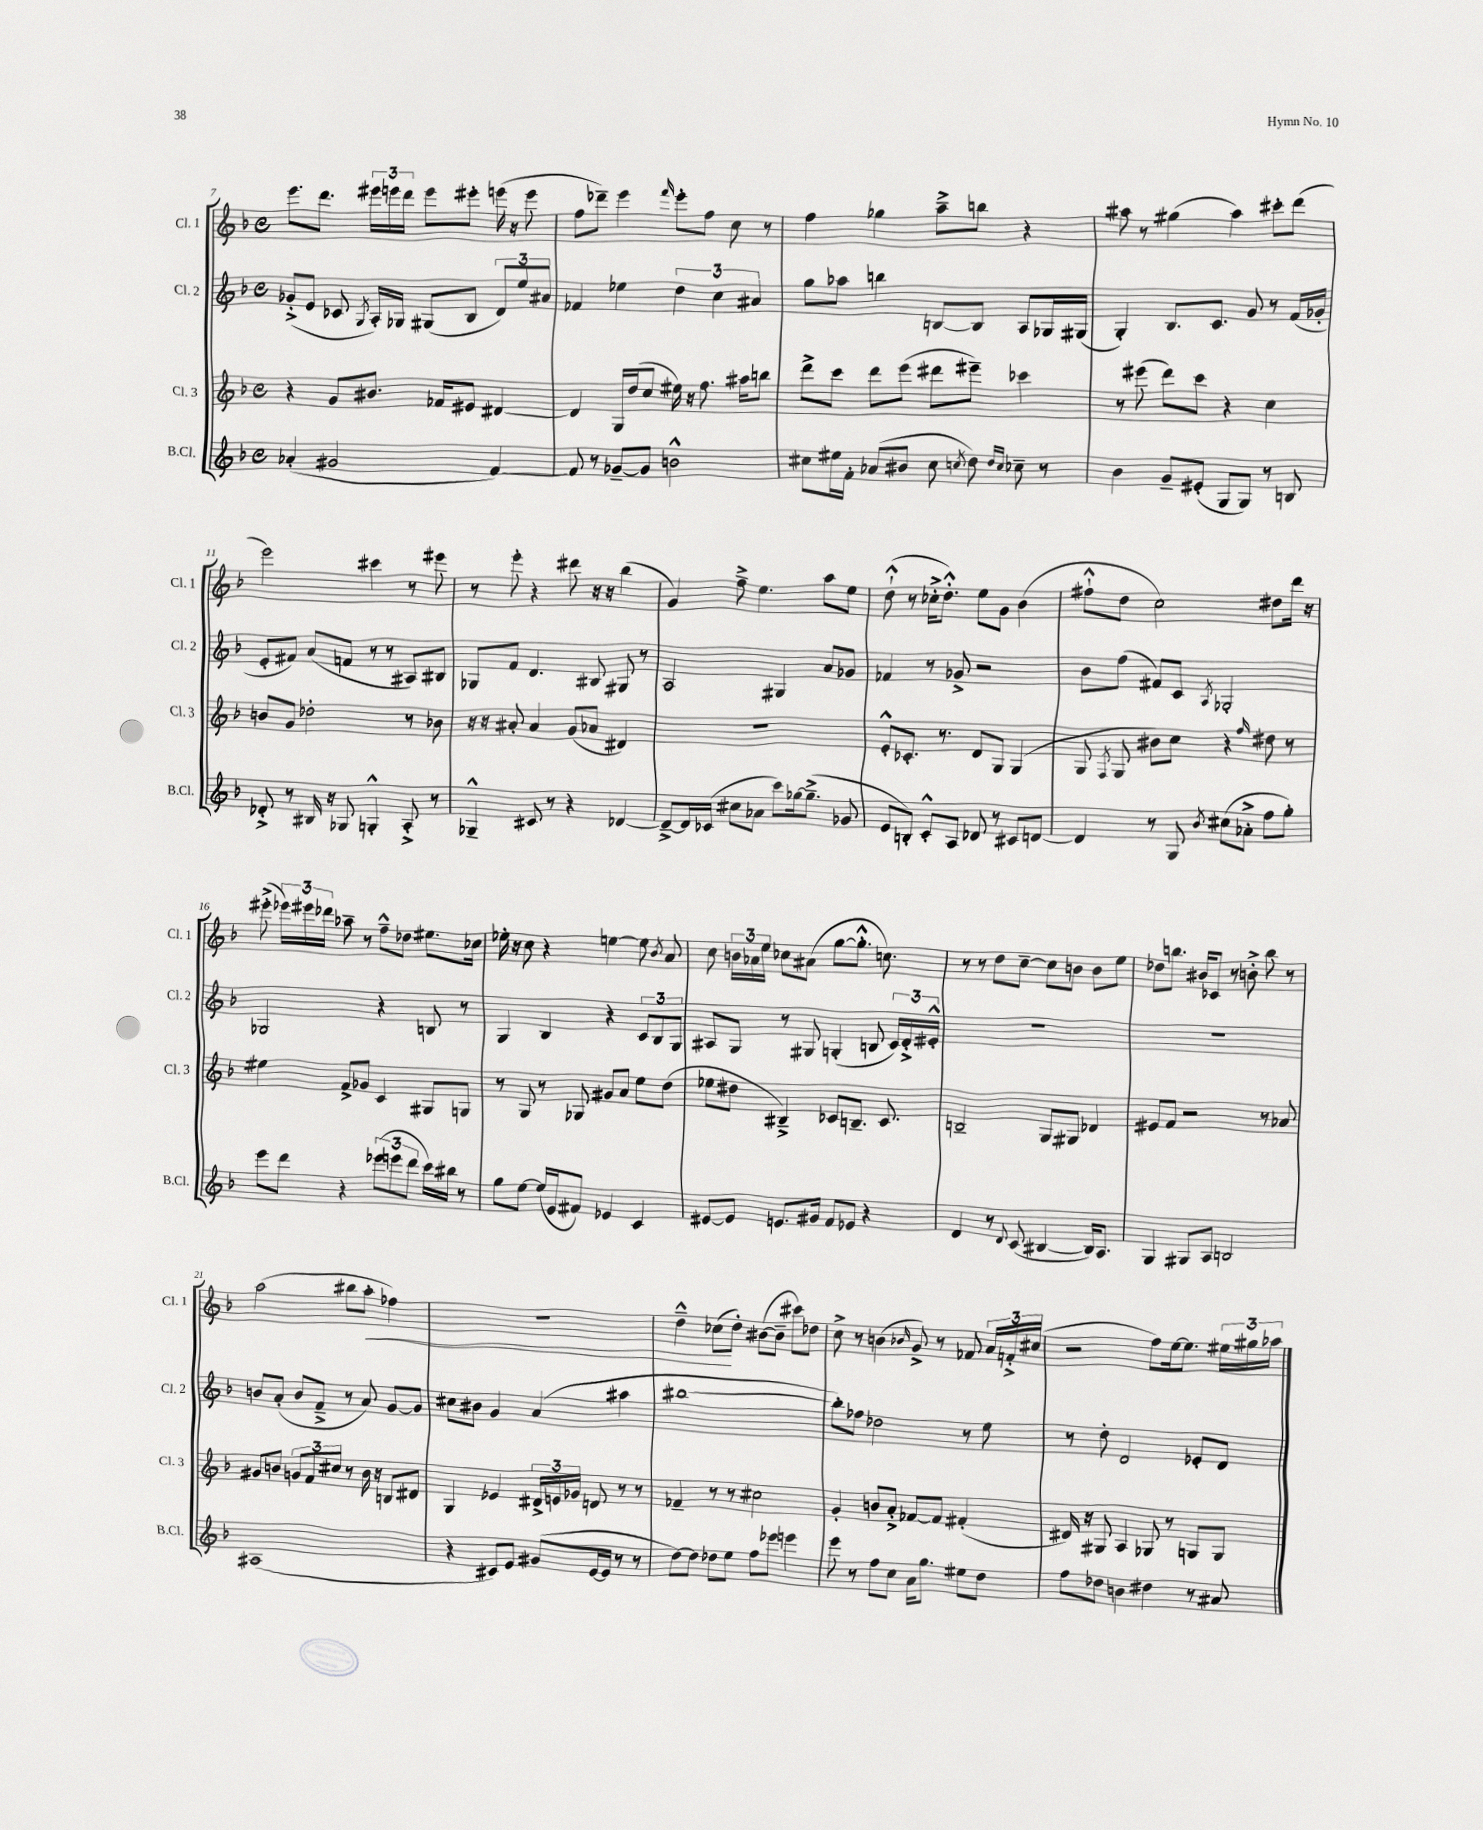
<<
\new StaffGroup <<
\new Staff = "s0" \with { instrumentName = "Cl. 1" shortInstrumentName = "Cl. 1" } {
    \clef treble \key f \major \defaultTimeSignature \time 4/4
    \autoBeamOff e'''8.[ d'''8.] \tuplet 3/2 { eis'''16[ e'''16 d'''16] } e'''8[ eis'''8]-. e'''16( r16 e'''8 |
    f''8[ des'''8]--) e'''4 \grace { f'''16 } e'''8[-. f''8] c''8 r8 |
    f''4 ges''4 a''8[---> b''8] r4 |
    ais''8 r8 gis''4( ais''4) cis'''8[-. d'''8]( |
    e'''2) cis'''4 r8 eis'''8 |
    r8 e'''8-. r4 dis'''8 r16 r16 bes''4( |
    g'4) f''8---> e''4. a''8[ e''8] |
    d''8-!-^( r8 ces''16[-.-> d''8.]-.-^) e''8[ g'8] bes'4( |
    fis''8[-!-^ d''8] c''2) dis''8[ d'''16] r16 |
    eis'''8-.->( \tuplet 3/2 { ees'''16[) eis'''16 des'''16] } aes''8-- r8 f''8[---^ des''8] eis''8.[ ces''16] |
    ees''16-. r16 c''8 r4 e''4~ e''8 \acciaccatura { bes'8 } a'8 |
    c''8 \tuplet 3/2 { b'16[ aes'16 e''16] } ces''8[ ais'8]( g''8[~ g''8.]-.-^ c''8.) |
    r8 r8 d''8[ c''8]~-- c''8[ b'8] b'8[ e''8] |
    des''8[ b''8.] bis'16[ ces'8] r8 b'8-.-> b''8 r8 |
    a''2( bis''8[ a''8]-.\< fes''4) |
    R1 |
    d''4---^ ces''8[\!( d''8]-.) bis'8[~( bis'8]-- cis'''8[) des''8] |
    c''8-> r8 b'4( \grace { bes'16 } g'8->) r8 fes'8 \tuplet 3/2 { a'16[ f'16-.-> cis''16]( } |
    r2 f''8[) e''16~ e''8.] \tuplet 3/2 { eis''16[ gis''16 aes''16] } \bar "|." |
}
\new Staff = "s1" \with { instrumentName = "Cl. 2" shortInstrumentName = "Cl. 2" } {
    \clef treble \key f \major \defaultTimeSignature \time 4/4
    \autoBeamOff ges'8[-.->( e'8] ces'8 \acciaccatura { g8 } a16[-.) ges16] gis8[( bes8] \tuplet 3/2 { d'8[) e''8 ais'8] } |
    fes'4 ees''4 \tuplet 3/2 { d''4 c''4 ais'4 } |
    g''8[ aes''8] b''4 b8[~ b8] a8[ ges16 gis16]( |
    g4-.) bes8.[ c'8.] g'8 r8 f'16[( ges'16]-. |
    e'8[-. fis'8]) a'8[( f'8] r8 r8 ais8[) bis8] |
    ges8[ f'8] d'4. bis8 gis8 r8 |
    a2 gis4 a'8[ ges'8] |
    fes'4 r8 ges'8-> r2 |
    bes'8[ f''8]( fis'8[) c'8] \acciaccatura { a8 } ges2-. |
    ges2 r4 b8 r8 |
    g4 bes4 r4 \tuplet 3/2 { c'8[ bes8 g8] } |
    ais8[ g8] r8 gis8 g4-.( b8 \tuplet 3/2 { c'16[) d'16-.-> eis'16]-.-^ } |
    R1 |
    R1 |
    b'8[ a'8]-.( b'8[ f'8]---> r8 a'8) g'8[~ g'8] |
    cis''8[ bis'8] g'4 a'4( ais''4 |
    bis''1~ |
    bis''8[-.) fes''8] des''2 r8 e''8 |
    r8 d''8-. d'2 ees'8[-. d'8] \bar "|." |
}
\new Staff = "s2" \with { instrumentName = "Cl. 3" shortInstrumentName = "Cl. 3" } {
    \clef treble \key f \major \defaultTimeSignature \time 4/4
    \autoBeamOff r4 g'8[ bis'8.] fes'16[ eis'8] dis'4~ |
    dis'4 g16[ d''16( c''8] eis''16) r16 f''8. ais''16[ b''8] |
    d'''8[-> c'''8] d'''8[ e'''8]( dis'''8[ eis'''8]--) ces'''4 |
    r8 eis'''8( d'''8[) c'''8] r4 c''4 |
    b'8[ g'8] des''2-. r8 bes'8 |
    r16 r16 ais'8-. ais'4 g'8[( aes'8] dis'4) |
    R1 |
    e'8[-.-^ ces'8.]-. r8. d'8[ g8] g4( |
    g8 \acciaccatura { f8 } g8 bis'8[) c''8] r4 \grace { f''16 } dis''8 r8 |
    eis''4 f'8[-> ges'8] c'4 gis8[ g8] |
    r8 g8 r8 ges8 gis'8[ a'8] e''8[ d''8]( |
    ees''8[ dis''8] bis4--->) ces'8[ b8.]-- ces'8. |
    b2-- g8[ gis8] des'4 |
    eis'8[ f'8] r2 r8 aes'8 |
    gis'8[ b'8] \tuplet 3/2 { g'8[ f'8 cis''8] } r8 b'16 r16 b8[ dis'8] |
    g4 ees'4 \tuplet 3/2 { dis'16[-> e'16 ges'16] } d'8 r8 r8 |
    fes'4-- r8 r8 cis''2 |
    g'4-. b'8[ a'8]-.-> fes'8[~ fes'8] fis'4-.( |
    dis'16) r16 gis8 a4 ges8 r8 g8[ g8] \bar "|." |
}
\new Staff = "s3" \with { instrumentName = "B.Cl." shortInstrumentName = "B.Cl." } {
    \clef treble \key f \major \defaultTimeSignature \time 4/4
    \autoBeamOff aes'4-.( gis'2 f'4~) |
    f'8 r8 ges'8[~-- ges'8] b'2-^ |
    cis''8[ eis''16 f'16]-. aes'8[( bis'8] cis''8 \acciaccatura { c''8 } d''8) \grace { d''16[ c''16] } ces''8-- r8 |
    bes'4 g'8[-- eis'8]-.( g8[ g8]) r8 b8 |
    des'8-.-> r8 bis16 r16 ges8 g4-.-^ a8-.-> r8 |
    ges4---^ cis'8 r8 r4 des'4~ |
    des'8[~---> des'16 ces'16]( cis''8[ aes'8] c'''8[) ges''16~ ges''8.]--->( ges'8 |
    e'8[ b8]-.) c'8[-.-^ a8] des'8 r8 cis'8[ d'8]~ |
    d'4 r8 g8 \acciaccatura { bes'8 } cis''8[( aes'8]-.-> f''8[ g''8]-.) |
    e'''8[ d'''8] r4 \tuplet 3/2 { ees'''8[( e'''8 d'''8] } c'''16[) bis''16] r8 |
    g''8[ e''8]~ e''16[( e'16 fis'8]) ees'4 c'4 |
    eis'8[~ eis'8] e'8.[ gis'16] f'8[ ees'8] r4 |
    d'4 r8 \appoggiatura { d'8 } c'8( bis4~ bis16[) a8.] |
    g4 gis8[ a8] b2 |
    ais1( |
    r4 cis'8[) e'8] gis'8[( e'16~ e'16] r8 r8 |
    d''8[~) d''8] des''8[ e''8] f''8[ ees'''8] e'''4 |
    e'''8 r8 f''8[ c''8] a'16[ g''8.] eis''8[ d''8] |
    f''8[ des''8] b'4 dis''4 r8 ais'8 \bar "|." |
}
>>
>>
\layout { \context { \Score currentBarNumber = #7 } }
